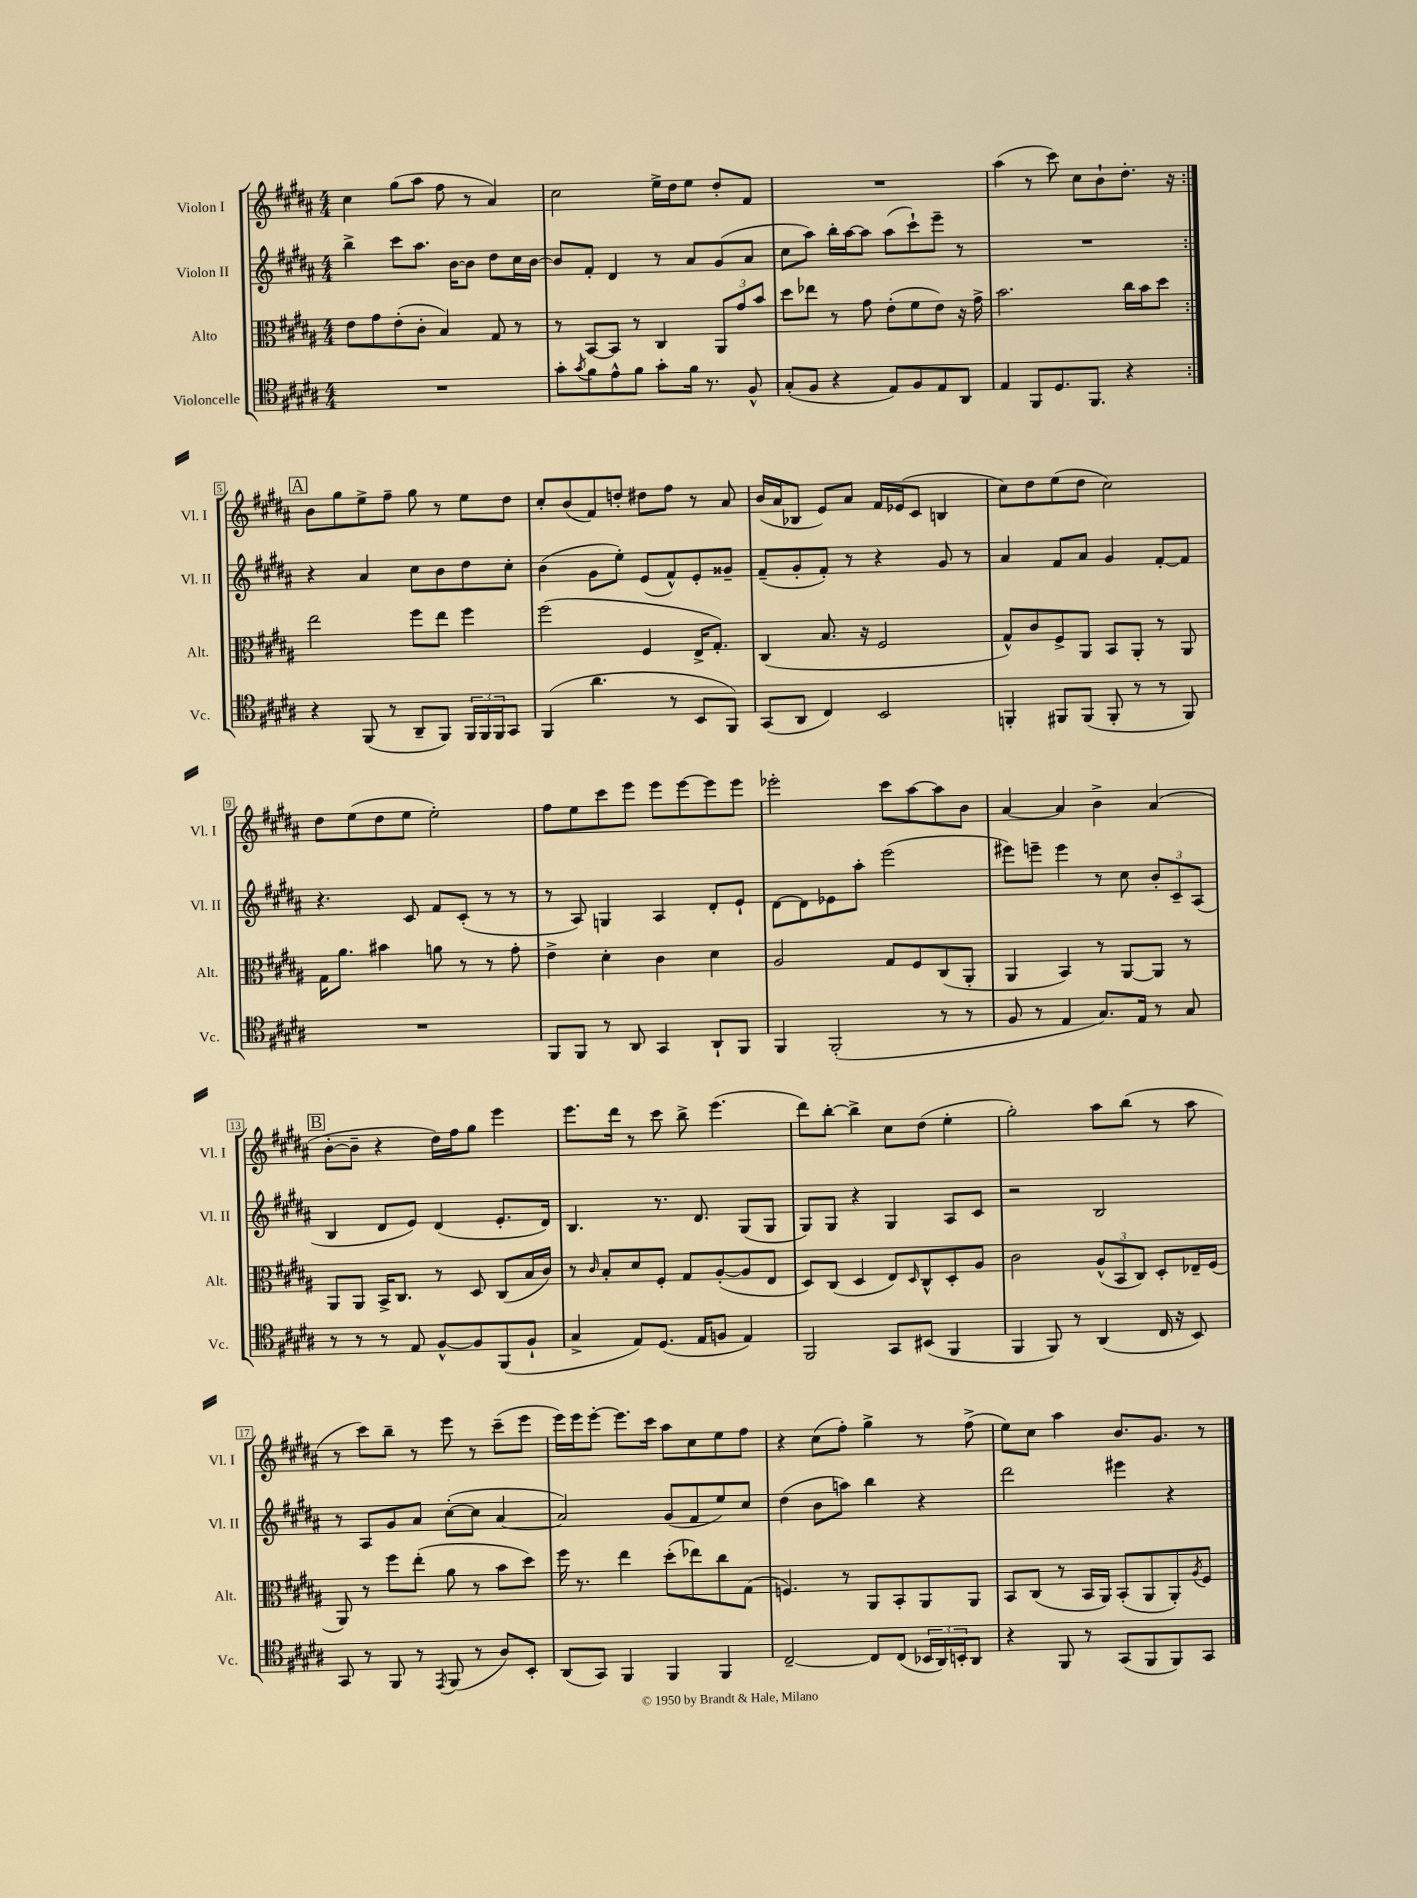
<<
\new StaffGroup <<
\new Staff = "s0" \with { instrumentName = "Violon I" shortInstrumentName = "Vl. I" } {
    \clef treble \key b \major \numericTimeSignature \time 4/4
    \repeat volta 2 { cis''4 gis''8( ais''8 fis''8 r8 ais'4) |
    cis''2 e''16-> dis''16 e''8 dis''8-. fis'8 |
    R1 |
    ais''4( r8 cis'''8) cis''8 b'8-! dis''8.-. r16 | }
    \mark \markup { \box "A" } b'8 gis''8 e''8-> fis''8-- gis''8 r8 e''8 dis''8 |
    cis''8-. b'8( fis'8) d''8-. dis''8 fis''8 r8 ais'8 |
    b'16( ais'16 bes8 e'8) ais'8 fis'16 ees'16( cis'8 b4 |
    cis''8) dis''8 e''8( dis''8 cis''2) |
    dis''8 e''8( dis''8 e''8 e''2-.) |
    fis''8 e''8 cis'''8 e'''8 e'''8 e'''8~ e'''8 e'''8 |
    ees'''2-. cis'''8 ais''8~ ais''8 b'8 |
    ais'4~ ais'4 b'4-> ais'4( |
    \mark \markup { \box "B" } b'8~-. b'8-- r4 dis''16) fis''16 gis''8 e'''4 |
    e'''8. dis'''16 r8 cis'''8 b''8-> e'''4.( |
    dis'''8) b''8~-. b''4-> cis''8 dis''8( e''4-. |
    gis''2-.) ais''8 b''8( r8 ais''8 |
    r8 cis'''8) b''8-- r8 e'''8 r8 cis'''8--( e'''8 |
    e'''16) e'''16 e'''8~-. e'''8. cis'''16 ais''8 cis''8 e''8 fis''8 |
    r4 cis''8( fis''8-.) gis''4-> r8 fis''8->( |
    e''8) cis''8 ais''4 b'8. gis'8. r8 \bar "|." |
}
\new Staff = "s1" \with { instrumentName = "Violon II" shortInstrumentName = "Vl. II" } {
    \clef treble \key b \major \numericTimeSignature \time 4/4
    \repeat volta 2 { b''4-> cis'''8 ais''8. b'16~ b'8 dis''8 cis''16 b'16~ |
    b'8 fis'8-. dis'4 r8 ais'8 gis'8( ais'8 |
    cis''8 ais''8) b''16-. ais''16~ ais''8 ais''8( cis'''8-!) e'''8-- r8 |
    R1 | }
    \mark \markup { \box "A" } r4 ais'4 cis''8 b'8 dis''8 cis''8-. |
    b'4( gis'8 e''8-.) e'8( fis'8-^) e'8-. gisis'8-- |
    fis'8--( gis'8-. fis'8-.) r8 r4 gis'8 r8 |
    ais'4 fis'8 ais'8 gis'4 fis'8~-. fis'8 |
    r4. cis'8 fis'8 cis'8-.( r8 r8 |
    r8 ais8) g4 ais4 dis'8-. e'8-! |
    dis'8~ dis'8 ees'8 ais''8-. e'''2( |
    eis'''8) e'''8-- e'''4 r8 cis''8 \tuplet 3/2 { b'8-. cis'8-- ais8( } |
    \mark \markup { \box "B" } b4 dis'8 e'8) dis'4( e'8.-. dis'16) |
    b4. r8. dis'8. gis8( gis8 |
    gis8) gis8 r4 gis4 ais8 cis'8 |
    r2 b2 |
    r8 ais8 gis'8 ais'8 cis''8~-.( cis''8 ais'4~ |
    ais'2) gis'8( fis'8 e''8) cis''8 |
    dis''4( b'8 a''8) b''4 r4 |
    dis'''2 eis'''4 r4 \bar "|." |
}
\new Staff = "s2" \with { instrumentName = "Alto" shortInstrumentName = "Alt." } {
    \clef alto \key b \major \numericTimeSignature \time 4/4
    \repeat volta 2 { e'8 gis'8 e'8-.( cis'8-. b4) gis8 r8 |
    r8 b,8~ b,8 r8 cis4 \tuplet 3/2 { ais,8 gis'8 b'8 } |
    dis''8 ees''8 r8 gis'8 e'8-.( fis'8 e'8) r16 gis'16-> |
    b'2. cis''16 b'16 dis''8 | }
    \mark \markup { \box "A" } e''2 fis''8 e''8 fis''4 |
    fis''2( fis4 e16-> gis8.-.) |
    cis4( b8. r16 fis2 |
    gis8-^) cis'8 fis8-> ais,8 b,8 ais,8-. r8 ais,8 |
    gis16 ais'8. bis'4 a'8 r8 r8 gis'8-. |
    e'4-> dis'4-. cis'4 dis'4 |
    ais2 gis8 fis8 cis8( ais,8-. |
    ais,4 b,4) r8 ais,8~ ais,8 r8 |
    \mark \markup { \box "B" } ais,8 ais,8 b,16-> cis8. r8 dis8 cis8( b16 cis'16) |
    r8 \grace { cis'16 } b8-. dis'8 fis8-. gis8 ais8~-.( ais8 e8 |
    dis8) cis8( dis4 e8) \grace { dis16 } cis8-^ dis8-. ais8 |
    cis'2 \tuplet 3/2 { ais8-^( b,8 cis8) } dis8-. ees16-- fis16( |
    ais,8) r8 fis''8 e''8-.( ais'8 r8 b'8 dis''8) |
    fis''16 r8. e''4 dis''8-.( ees''8) cis''8 gis8( |
    f4.) r8 ais,8 b,8-. ais,8 ais,8 |
    b,8 cis8( r8 b,16 ais,16) b,8-.( ais,8 ais,8-.) \acciaccatura { ais8 } fis8 \bar "|." |
}
\new Staff = "s3" \with { instrumentName = "Violoncelle" shortInstrumentName = "Vc." } {
    \clef tenor \key b \major \numericTimeSignature \time 4/4
    \repeat volta 2 { R1 |
    gis'8-. \acciaccatura { gis'8 } fis'8 e'8-^ fis'8 gis'8-. fis'16 r8. fis8-^ |
    gis8-.( fis8 r4 e8) fis8 e8 ais,8 |
    e4 fis,8 dis8. fis,8. r4 | }
    \mark \markup { \box "A" } r4 fis,8( r8 ais,8-- fis,8) \tuplet 3/2 { fis,16 fis,16 fis,16 } gis,8 |
    fis,4( ais'4. r8 b,8 fis,8) |
    gis,8( ais,8 cis4) b,2 |
    f,4-. fis,8 fis,8( fis,8-. r8 r8 fis,8) |
    R1 |
    fis,8 fis,8 r8 ais,8 gis,4 ais,8-! fis,8 |
    fis,4 fis,2-.( r8 r8 |
    fis8 r8 e4 gis8.) e16 r8 gis8 |
    \mark \markup { \box "B" } r8 r8 r8 e8 fis8~-^ fis8 fis,8( fis8-! |
    gis4-> e8) dis8.( e16 f8 e4) |
    fis,2 gis,8 bis,8( fis,4 |
    fis,4 fis,8) r8 ais,4( cis16 r16 b,8) |
    gis,8 r8 fis,8 r8 \acciaccatura { e,8 } fis,8( r8 ais8) b,8-. |
    ais,8( gis,8) fis,4 fis,4 fis,4 |
    cis2~-- cis8 cis8( \tuplet 3/2 { bes,16 ais,16) b,16-. } ais,8 |
    r4 fis,8 r8 gis,8( fis,8 fis,8) gis,8 \bar "|." |
}
>>
>>
\layout { \context { \Score \override BarNumber.stencil = #(make-stencil-boxer 0.1 0.3 ly:text-interface::print) } }
